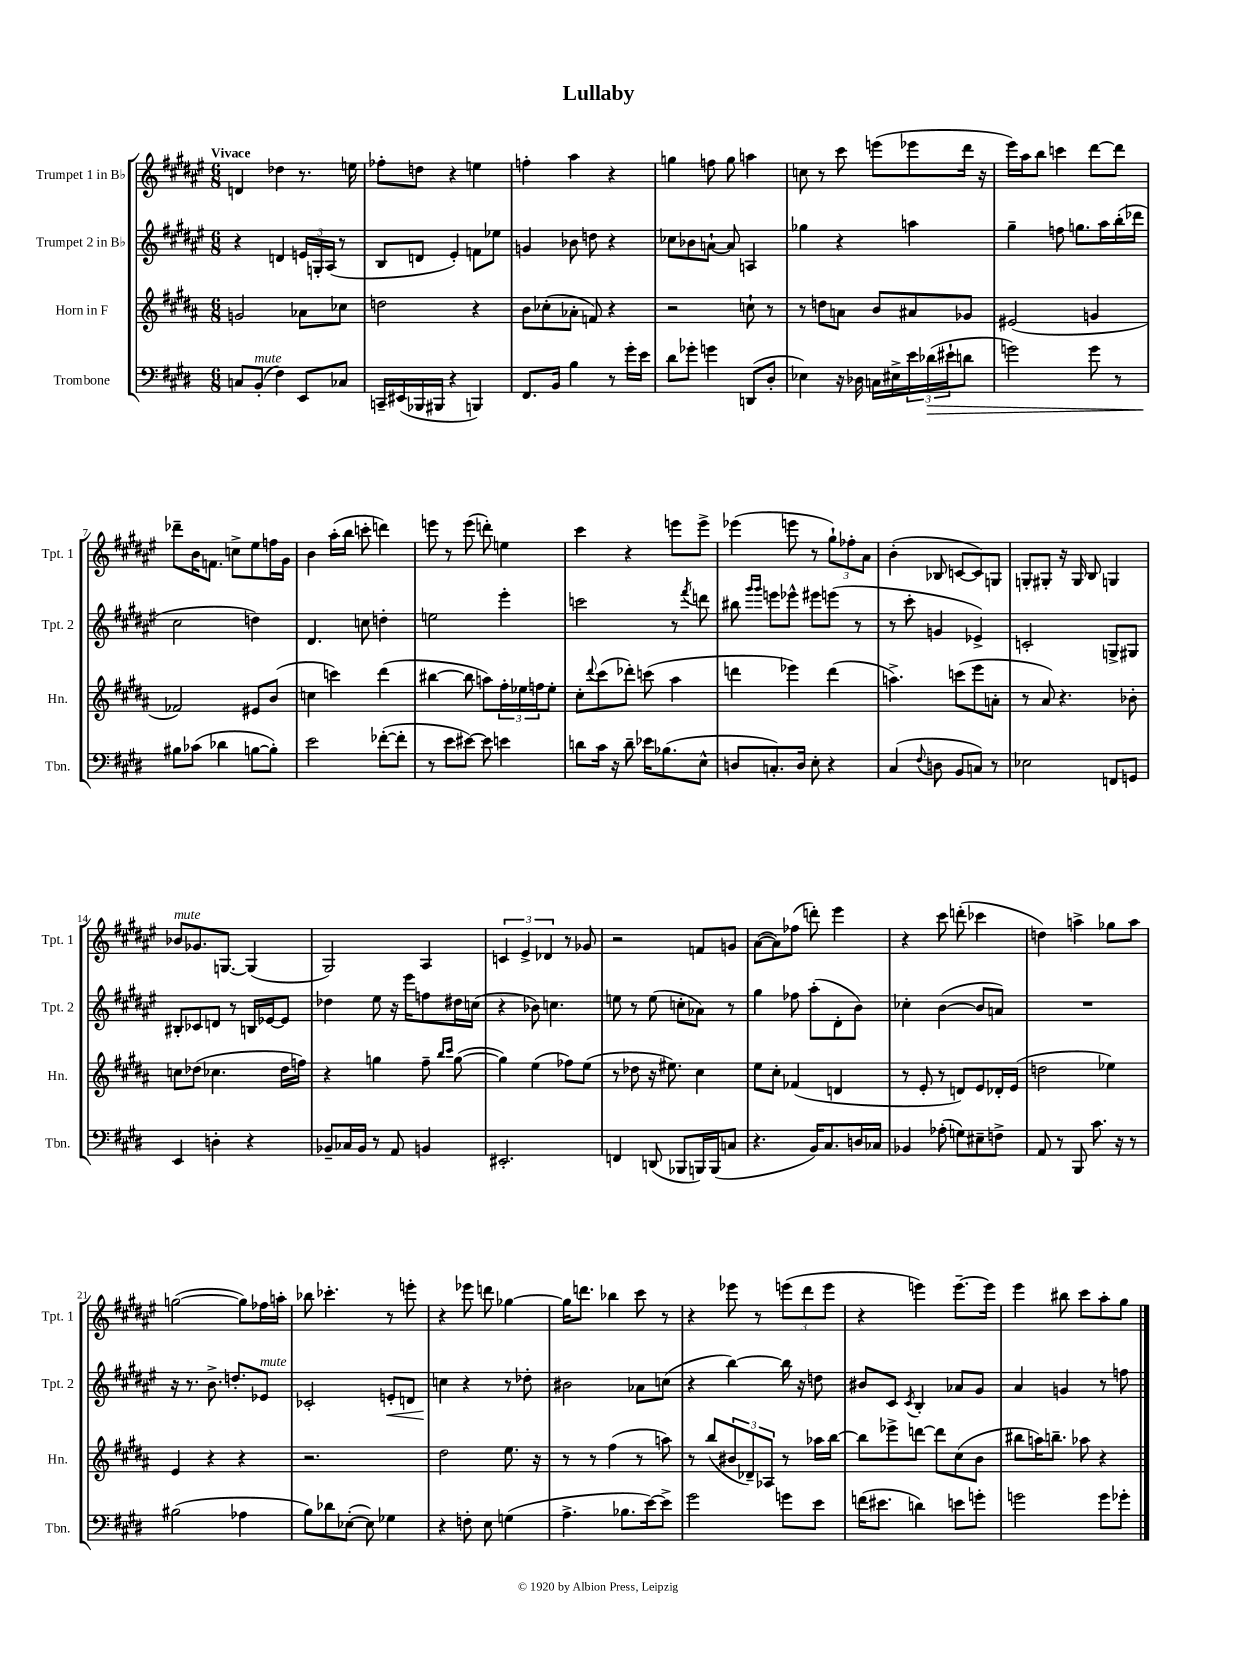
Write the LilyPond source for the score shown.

\header { title = "Lullaby" }
<<
\new StaffGroup <<
\new Staff = "s0" \with { instrumentName = "Trumpet 1 in Bb" shortInstrumentName = "Tpt. 1" } {
    \clef treble \key fis \major \numericTimeSignature \time 6/8 \tempo "Vivace"
    d'4 des''4 r8. e''16 |
    fes''8-. d''8 r4 e''4 |
    f''4-. ais''4 r4 |
    g''4 f''8 g''8 a''4 |
    c''8 r8 cis'''8 e'''8( ees'''8 dis'''16 r16 |
    eis'''16) ais''16 b''8 c'''4 dis'''8~ dis'''8 |
    des'''8-- b'16 f'8. c''8-> eis''8 f''16 gis'16 |
    b'4 ais''16-.( b''16 c'''8-. d'''4) |
    e'''8 r8 e'''8( d'''8-.) e''4 |
    cis'''4 r4 e'''8 e'''8-> |
    ees'''4( e'''8 r8 \tuplet 3/2 { gis''8-!) fes''8-. ais'8 } |
    b'4-.( bes8 c'8~ c'8) g8 |
    g8-. gis8-. r16 gis16 b8 g4 |
    bes'8^\markup { \italic "mute" } ges'8. g8.~ g4( |
    gis2) ais4 |
    \tuplet 3/2 { c'4 eis'4-> des'4 } r8 ges'8 |
    r2 f'8 g'8 |
    ais'8~( ais'8) fes''8( d'''8-.) eis'''4 |
    r4 cis'''8 d'''8-.( ces'''4 |
    d''4) a''4-> ges''8 a''8 |
    g''2~( g''8) fes''16 a''16-. |
    bes''8 ces'''4.-. r8 e'''8-. |
    r4 ees'''8 d'''8 ges''4~ |
    ges''16 d'''8. bes''4 cis'''8 r8 |
    r4 ees'''8 r8 \tuplet 3/2 { e'''8( dis'''8 e'''8 } |
    r4 e'''4) e'''8.~-- e'''16 |
    eis'''4 bis''8 cis'''8 ais''8-. gis''8 \bar "|." |
}
\new Staff = "s1" \with { instrumentName = "Trumpet 2 in Bb" shortInstrumentName = "Tpt. 2" } {
    \clef treble \key fis \major \numericTimeSignature \time 6/8
    r4 d'4 \tuplet 3/2 { e'16 g16-. ais16( } r8 |
    b8 d'8 eis'4-.) f'8 ees''8 |
    g'4 bes'8 d''8 r4 |
    ces''8 bes'8 a'8~-! a'8 a4 |
    ges''4 r4 a''4 |
    gis''4-- f''8 g''8. ais''16 b''16-.( des'''16 |
    cis''2 d''4) |
    dis'4. c''8 d''4-. |
    e''2 eis'''4-. |
    c'''2 r8 \acciaccatura { fis'''8 } d'''8 |
    bis''8 \grace { gis'''16 gis'''16 } e'''8 ees'''8-^ eis'''8 e'''8( r8 |
    r8 cis'''8-. g'4 ees'4->) |
    c'2-. g8-> gis8 |
    bis8-. ces'8 d'8 r8 b16 ees'16~ ees'8 |
    des''4 eis''8 r16 eis'''16 f''8 dis''16 c''16( |
    r4 bes'8) c''4. |
    e''8 r8 e''8( c''8-. aes'8) r8 |
    gis''4 fes''8 ais''8-.( dis'8-. b'8) |
    ces''4-. b'4~( b'8 a'8) |
    R2. |
    r16 r8. b'8.-> d''8.-. ees'8^\markup { \italic "mute" } |
    ces'2-. e'8-.\< d'8 |
    c''4\! r4 r8 des''8-. |
    bis'2 aes'8 c''8( |
    r4 b''4~) b''16 r16 d''8 |
    bis'8 cis'8 \acciaccatura { cis'8 } b4-. aes'8 gis'8 |
    ais'4 g'4 r8 f''8 \bar "|." |
}
\new Staff = "s2" \with { instrumentName = "Horn in F" shortInstrumentName = "Hn." } {
    \clef treble \key b \major \numericTimeSignature \time 6/8
    g'2 aes'8 ces''8 |
    d''2 r4 |
    b'8 ces''8-.( aes'8-. f'8) r4 |
    r2 c''8-! r8 |
    r8 d''8 a'8 b'8 ais'8 ges'8 |
    eis'2( g'4 |
    fes'2) eis'8 b'8( |
    c''4 c'''4) dis'''4( |
    bis''4~ bis''8 a''8) \tuplet 3/2 { fis''16-. ees''16 f''16 } ees''8-. |
    cis''8-. \appoggiatura { dis'''8 } cis'''8( des'''8-.) c'''8( ais''4 |
    d'''4 ees'''4) d'''4( |
    a''4.->) c'''8( e'''8 a'8-. |
    r8 ais'8) r4. bes'8-. |
    c''8 des''8( ces''4. des''16 f''16) |
    r4 g''4 fis''8-- \grace { b''16 cis'''16 } g''8~( |
    g''4) e''4( fes''8) e''8( |
    r8 des''8 r16 eis''8.) cis''4 |
    e''8 cis''8-. fes'4( d'4 |
    r8 e'8-. r8 d'8) e'8 des'16-. e'16( |
    d''2 ees''4) |
    e'4 r4 r4 |
    r2. |
    dis''2 e''8. r16 |
    r8 r8 fis''4( r8 a''8) |
    r8 b''8( \tuplet 3/2 { bis'8 des'8--) aes8 } r8 aes''16 b''16~ |
    b''8 ees'''8-> d'''8~ d'''8 cis''8( b'8 |
    bis''8 a''16) b''8.-- aes''8 r4 \bar "|." |
}
\new Staff = "s3" \with { instrumentName = "Trombone" shortInstrumentName = "Tbn." } {
    \clef bass \key e \major \numericTimeSignature \time 6/8
    c8 b,8-.^\markup { \italic "mute" }( fis4) e,8 ces8 |
    c,16-- eis,16( bes,,16 bis,,16 r4 b,,4) |
    fis,8. b,16 b4 r8 gis'16-. e'16 |
    dis'8 ges'8-. g'4 d,8( dis8-. |
    ees4) r16 des16 c16 eis16-> \tuplet 3/2 { e'16 des'16\>( eis'16-! } d'8 |
    g'2) g'8 r8 |
    bis8\! ces'8( des'4 b8~ b8-.) |
    e'2 fes'8~-.( fes'8-. |
    r8 e'8 eis'8~) eis'8 e'4 |
    d'8 cis'16 r16 d'8-- ees'16 bes8.( e8-^ |
    d8 c8.-.) d16 e8-. r4 |
    cis4( \appoggiatura { fis8 } d8 b,8 c8) r8 |
    ees2 f,8 g,8 |
    e,4 d4-. r4 |
    bes,8-- ces16 bes,16 r8 a,8 b,4 |
    eis,2.-. |
    f,4 d,8( bes,,8 b,,16) b,,16( c8 |
    r4. b,16) cis8. d16 ces16 |
    bes,4 aes8-.( g8) eis8-- f8-> |
    a,8 r8 b,,8 cis'8. r16 r8 |
    bis2( aes4 |
    b8) des'8 ees8~-.( ees8) ges4 |
    r4 f8-. e8 g4( |
    a4.-> bes8. e'16~) e'8-> |
    gis'2 g'8 e'8 |
    f'16( eis'8. d'4) e'8 g'8-. |
    g'2 g'8 ges'8-. \bar "|." |
}
>>
>>
